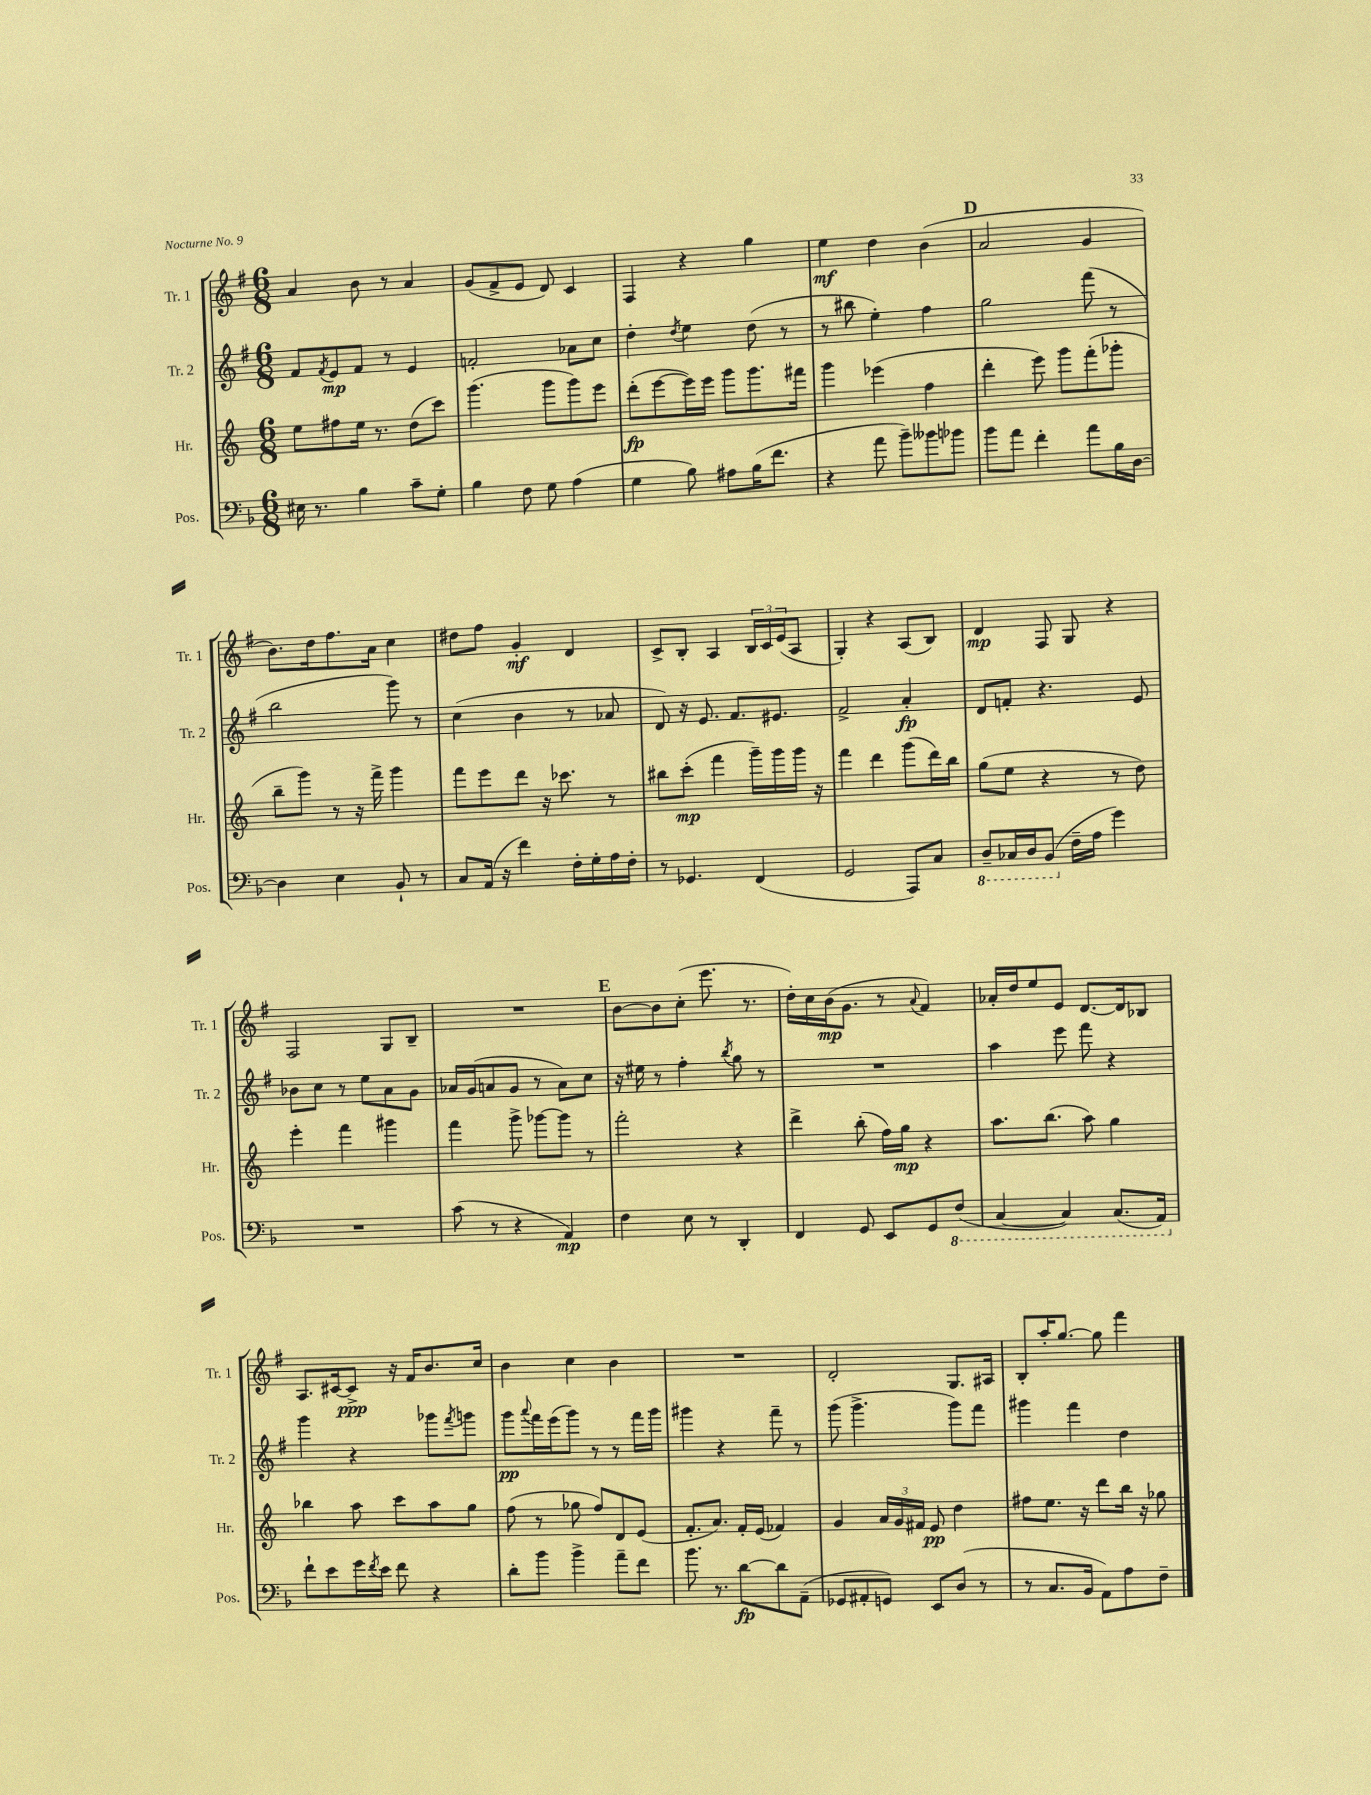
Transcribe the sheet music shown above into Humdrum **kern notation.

**kern	**dynam	**kern	**dynam	**kern	**dynam	**kern	**dynam
*part4	*part4	*part3	*part3	*part2	*part2	*part1	*part1
*staff4	*staff4	*staff3	*staff3	*staff2	*staff2	*staff1	*staff1
*I"Pos.	*	*I"Hr.	*	*I"Tr. 2	*	*I"Tr. 1	*
*I'Pos.	*	*I'Hr.	*	*I'Tr. 2	*	*I'Tr. 1	*
*clefF4	*	*clefG2	*	*clefG2	*	*clefG2	*
*k[b-]	*	*k[]	*	*k[f#]	*	*k[f#]	*
*M6/8	*	*M6/8	*	*M6/8	*	*M6/8	*
=24	=24	=24	=24	=24	=24	=24	=24
16E#X\	.	8ee\L	.	8f#/L	.	4a/	.
8.r	.	.	.	.	.	.	.
.	.	.	.	8qf#/	.	.	.
.	.	8ff#X\	.	8e/	mp	.	.
4B-\	.	16ee\Jk	.	8f#/J	.	8b\	.
.	.	8.r	.	.	.	.	.
.	.	.	.	8r	.	8r	.
8c~\L	.	(8dd\L	.	4e/	.	4a/	.
8G'\J	.	8ccc\J)	.	.	.	.	.
=25	=25	=25	=25	=25	=25	=25	=25
4B-\	.	(4.ggg\	.	2fn'/	.	(8g/L	.
.	.	.	.	.	.	8f#^/	.
8F\	.	.	.	.	.	8e/J	.
8G\	.	8ggg\L	.	.	.	8d/)	.
(4A\	.	8ggg\)	.	8a-X\L	.	4c/	.
.	.	8eee\J	.	8cc\J	.	.	.
=26	=26	=26	=26	=26	=26	=26	=26
4G\	.	(8ddd'\L	fp	4dd'\	.	4F#/	.
.	.	[8eee\	.	.	.	.	.
.	.	.	.	8qdd/	.	.	.
8B-\)	.	16eee\L])	.	4ee\	.	4r	.
.	.	16eee\JJ	.	.	.	.	.
8A#X\L	.	8ggg\L	.	.	.	.	.
(16B-\K	.	8.ggg\	.	(8dd\	.	4gg\	.
8.f\J	.	.	.	.	.	.	.
.	.	.	.	8r	.	.	.
.	.	16fff#X\Jk	.	.	.	.	.
=27	=27	=27	=27	=27	=27	=27	=27
4r	.	4ggg\	.	8r	.	4ee\	mf
.	.	.	.	8bb#X\	.	.	.
8a\	.	(4eee-X\	.	4ee'\)	.	4dd\	.
8b-~\L)	.	.	.	.	.	.	.
8b--X\	.	4ff\	.	4ff#\	.	(4b\	.
8b-X\J	.	.	.	.	.	.	.
!!LO:REH:place=s1:t=D
=28	=28	=28	=28	=28	=28	=28	=28
8b-\L	.	4ddd'\	.	2gg\	.	2a/	.
8a\J	.	.	.	.	.	.	.
4f'\	.	8eee\)	.	.	.	.	.
.	.	8ggg\L	.	.	.	.	.
8a\L	.	(8fff'\	.	(8fff#\	.	4g/	.
16B-\L	.	8ggg-X'\J	.	8r	.	.	.
[16D\JJ	.	.	.	.	.	.	.
!!LO:LB:g=z
=29	=29	=29	=29	=29	=29	=29	=29
4D\]	.	8bb~\L	.	2bb\	.	8.b\L)	.
.	.	8ggg\J)	.	.	.	.	.
.	.	.	.	.	.	16dd\k	.
4E\	.	8r	.	.	.	8.ff#\	.
.	.	16r	.	.	.	.	.
.	.	16fff^\	.	.	.	16a\Jk	.
8BB-`/	.	4ggg\	.	8ggg\)	.	4cc\	.
8r	.	.	.	8r	.	.	.
=30	=30	=30	=30	=30	=30	=30	=30
8C/L	.	8fff\L	.	(4cc\	.	8dd#X\L	.
(16AA/Jk	.	8eee\	.	.	.	8ff#\J	.
16r	.	.	.	.	.	.	.
4f\)	.	8ddd\J	.	4b\	.	4g'/	mf
.	.	16r	.	.	.	.	.
.	.	8.ccc-X\	.	.	.	.	.
16F'\LL	.	.	.	8r	.	4d/	.
16G'\	.	.	.	.	.	.	.
16A\	.	8r	.	8a-X/	.	.	.
16F'\JJ	.	.	.	.	.	.	.
=31	=31	=31	=31	=31	=31	=31	=31
8r	.	8bb#X\L	.	8d/)	.	8c^/L	.
4.GG-X/	.	(8ccc'\J	mp	16r	.	8B'/J	.
.	.	.	.	8.e/	.	.	.
.	.	4fff\	.	.	.	4A/	.
.	.	.	.	8.f#/L	.	.	.
(4FF/	.	16ggg~\LL)	.	.	.	24B/LL	.
.	.	.	.	.	.	24c/	.
.	.	16ggg\	.	8.e#X/J	.	.	.
.	.	.	.	.	.	(24e/J	.
.	.	16ggg\JJ	.	.	.	8A/J	.
.	.	16r	.	.	.	.	.
=32	=32	=32	=32	=32	=32	=32	=32
2GG/	.	4fff\	.	2f#^/	.	4G'/)	.
.	.	4ddd\	.	.	.	4r	.
8AAA/L)	.	(8ggg\L	.	4a'/	fp	(8A/L	.
8C/J	.	16ddd\L)	.	.	.	8B/J)	.
.	.	16bb\JJ	.	.	.	.	.
=33	=33	=33	=33	=33	=33	=33	=33
*8ba	*	*	*	*	*	*	*
8DD~/L	.	(8gg\L	.	8d/L	.	4d/	mp
16CC-X/L	.	8ee\J	.	8fn'/J	.	.	.
16DD/J	.	.	.	.	.	.	.
(8BBB-/J	.	4r	.	4.r	.	8F#/	.
*X8ba	*	*	*	*	*	*	*
16F~\LL	.	.	.	.	.	8G/	.
16A\JJ	.	.	.	.	.	.	.
4g\)	.	8r	.	.	.	4r	.
.	.	8dd\)	.	8e/	.	.	.
!!LO:LB:g=z
=34	=34	=34	=34	=34	=34	=34	=34
2.r	.	4eee'\	.	8b-X\L	.	2F#/	.
.	.	.	.	8cc\J	.	.	.
.	.	4fff\	.	8r	.	.	.
.	.	.	.	8ee\L	.	.	.
.	.	4ggg#X\	.	8a\	.	8G/L	.
.	.	.	.	8g\J	.	8B~/J	.
=35	=35	=35	=35	=35	=35	=35	=35
(8c\	.	4fff\	.	16a-X/LL	.	2.r	.
.	.	.	.	(16g/J	.	.	.
8r	.	.	.	8an/	.	.	.
4r	.	8ggg^\	.	8g/J	.	.	.
.	.	[8ggg-X\L	.	8r	.	.	.
4AA/)	mp	8ggg-\J]	.	8a\L)	.	.	.
.	.	8r	.	8cc\J	.	.	.
!!LO:REH:place=s1:t=E
=36	=36	=36	=36	=36	=36	=36	=36
4F\	.	2fff'\	.	16r	.	[8b\L	.
.	.	.	.	16ee#X\	.	.	.
.	.	.	.	8r	.	8b\]	.
8E\	.	.	.	4ff#'\	.	(8cc'\J	.
8r	.	.	.	.	.	8.eee\	.
.	.	.	.	8qbb/	.	.	.
4DD'/	.	4r	.	8gg\	.	.	.
.	.	.	.	.	.	8.r	.
.	.	.	.	8r	.	.	.
=37	=37	=37	=37	=37	=37	=37	=37
4FF/	.	4ddd^\	.	2.r	.	16dd'\LL)	.
.	.	.	.	.	.	16cc\	.
.	.	.	.	.	.	(16b\J	mp
.	.	.	.	.	.	8.g\J	.
8GG/	.	(8bb'\	.	.	.	.	.
8EE/L	.	16ff\LL)	.	.	.	8r	.
.	.	16gg\JJ	mp	.	.	.	.
.	.	.	.	.	.	8qqa/	.
8GG/	.	4r	.	.	.	4f#/)	.
*8ba	*	*	*	*	*	*	*
(8FF/J	.	.	.	.	.	.	.
=38	=38	=38	=38	=38	=38	=38	=38
[4CC/	.	8.aa\L	.	4aa\	.	16a-X'/LL	.
.	.	.	.	.	.	16dd/J	.
.	.	.	.	.	.	8ee/	.
.	.	(8.bb\J	.	.	.	.	.
4CC/])	.	.	.	8eee\	.	8e/J	.
.	.	8aa\)	.	8fff#\	.	[8.d/L	.
(8.CC/L	.	4gg\	.	4r	.	.	.
.	.	.	.	.	.	16d/k]	.
.	.	.	.	.	.	8B-X/J	.
16AAA/Jk)	.	.	.	.	.	.	.
!!LO:LB:g=z
=39	=39	=39	=39	=39	=39	=39	=39
*X8ba	*	*	*	*	*	*	*
8f`\L	.	4bb-X\	.	4ggg\	.	8.A/L	.
8e\	.	.	.	.	.	.	.
.	.	.	.	.	.	[16c#X/k	.
16g\L	.	8aa\	.	4r	.	8c#^/J]	ppp
8qf/	.	.	.	.	.	.	.
16e\JJ	.	.	.	.	.	.	.
8f\	.	8ccc\L	.	.	.	16r	.
.	.	.	.	.	.	16f#/KL	.
4r	.	8aa\	.	8ggg-X\L	.	8.b/	.
.	.	.	.	8qfff#/	.	.	.
.	.	8gg\J	.	8gggn\J	.	.	.
.	.	.	.	.	.	16cc/Jk	.
=40	=40	=40	=40	=40	=40	=40	=40
8d'\L	.	(8ff\	.	8ggg\L	pp	4b\	.
.	.	.	.	8qqaaa/	.	.	.
8b-\J	.	8r	.	16fff#\L	.	.	.
.	.	.	.	(16eee\J	.	.	.
4b-^\	.	8gg-X\	.	8ggg\J)	.	4cc\	.
.	.	8ff/L)	.	8r	.	.	.
8a~\L	.	8d/	.	8r	.	4b\	.
8f\J	.	(8e/J	.	16fff#\LL	.	.	.
.	.	.	.	16ggg\JJ	.	.	.
=41	=41	=41	=41	=41	=41	=41	=41
8.b-\	.	8.f'/L	.	4ggg#X\	.	2.r	.
8.r	.	8.a/J)	.	.	.	.	.
.	.	.	.	4r	.	.	.
[8d\L	fp	16f'/LL	.	.	.	.	.
.	.	(16e/JJ	.	.	.	.	.
8d\]	.	4f-X/)	.	8fff#~\	.	.	.
(8AA~\J	.	.	.	8r	.	.	.
=42	=42	=42	=42	=42	=42	=42	=42
8GG-X/L	.	4g/	.	(8ggg\	.	2d'/	.
8AA#X'/	.	.	.	4.ggg^\	.	.	.
8GGn/J)	.	24a/LL	.	.	.	.	.
.	.	24g/	.	.	.	.	.
.	.	24f#X/JJ	.	.	.	.	.
8EE/L	.	8e/	pp	.	.	.	.
(8D/J	.	4dd\	.	8ggg\L)	.	8.G/L	.
8r	.	.	.	8fff#\J	.	.	.
.	.	.	.	.	.	16A#X/Jk	.
=43	=43	=43	=43	=43	=43	=43	=43
8r	.	8ff#X\L	.	4ggg#X\	.	8B'/L	.
8.C/L	.	8.ee\J	.	.	.	16aa'/K	.
.	.	.	.	.	.	[8.gg/J	.
.	.	.	.	4fff#\	.	.	.
16BB-/Jk	.	16r	.	.	.	.	.
8AA\L)	.	8ddd\L	.	.	.	8gg\]	.
8A\	.	16bb\Jk	.	4dd\	.	4fff#\	.
.	.	16r	.	.	.	.	.
8F~\J	.	8gg-X\	.	.	.	.	.
==	==	==	==	==	==	==	==
*-	*-	*-	*-	*-	*-	*-	*-
